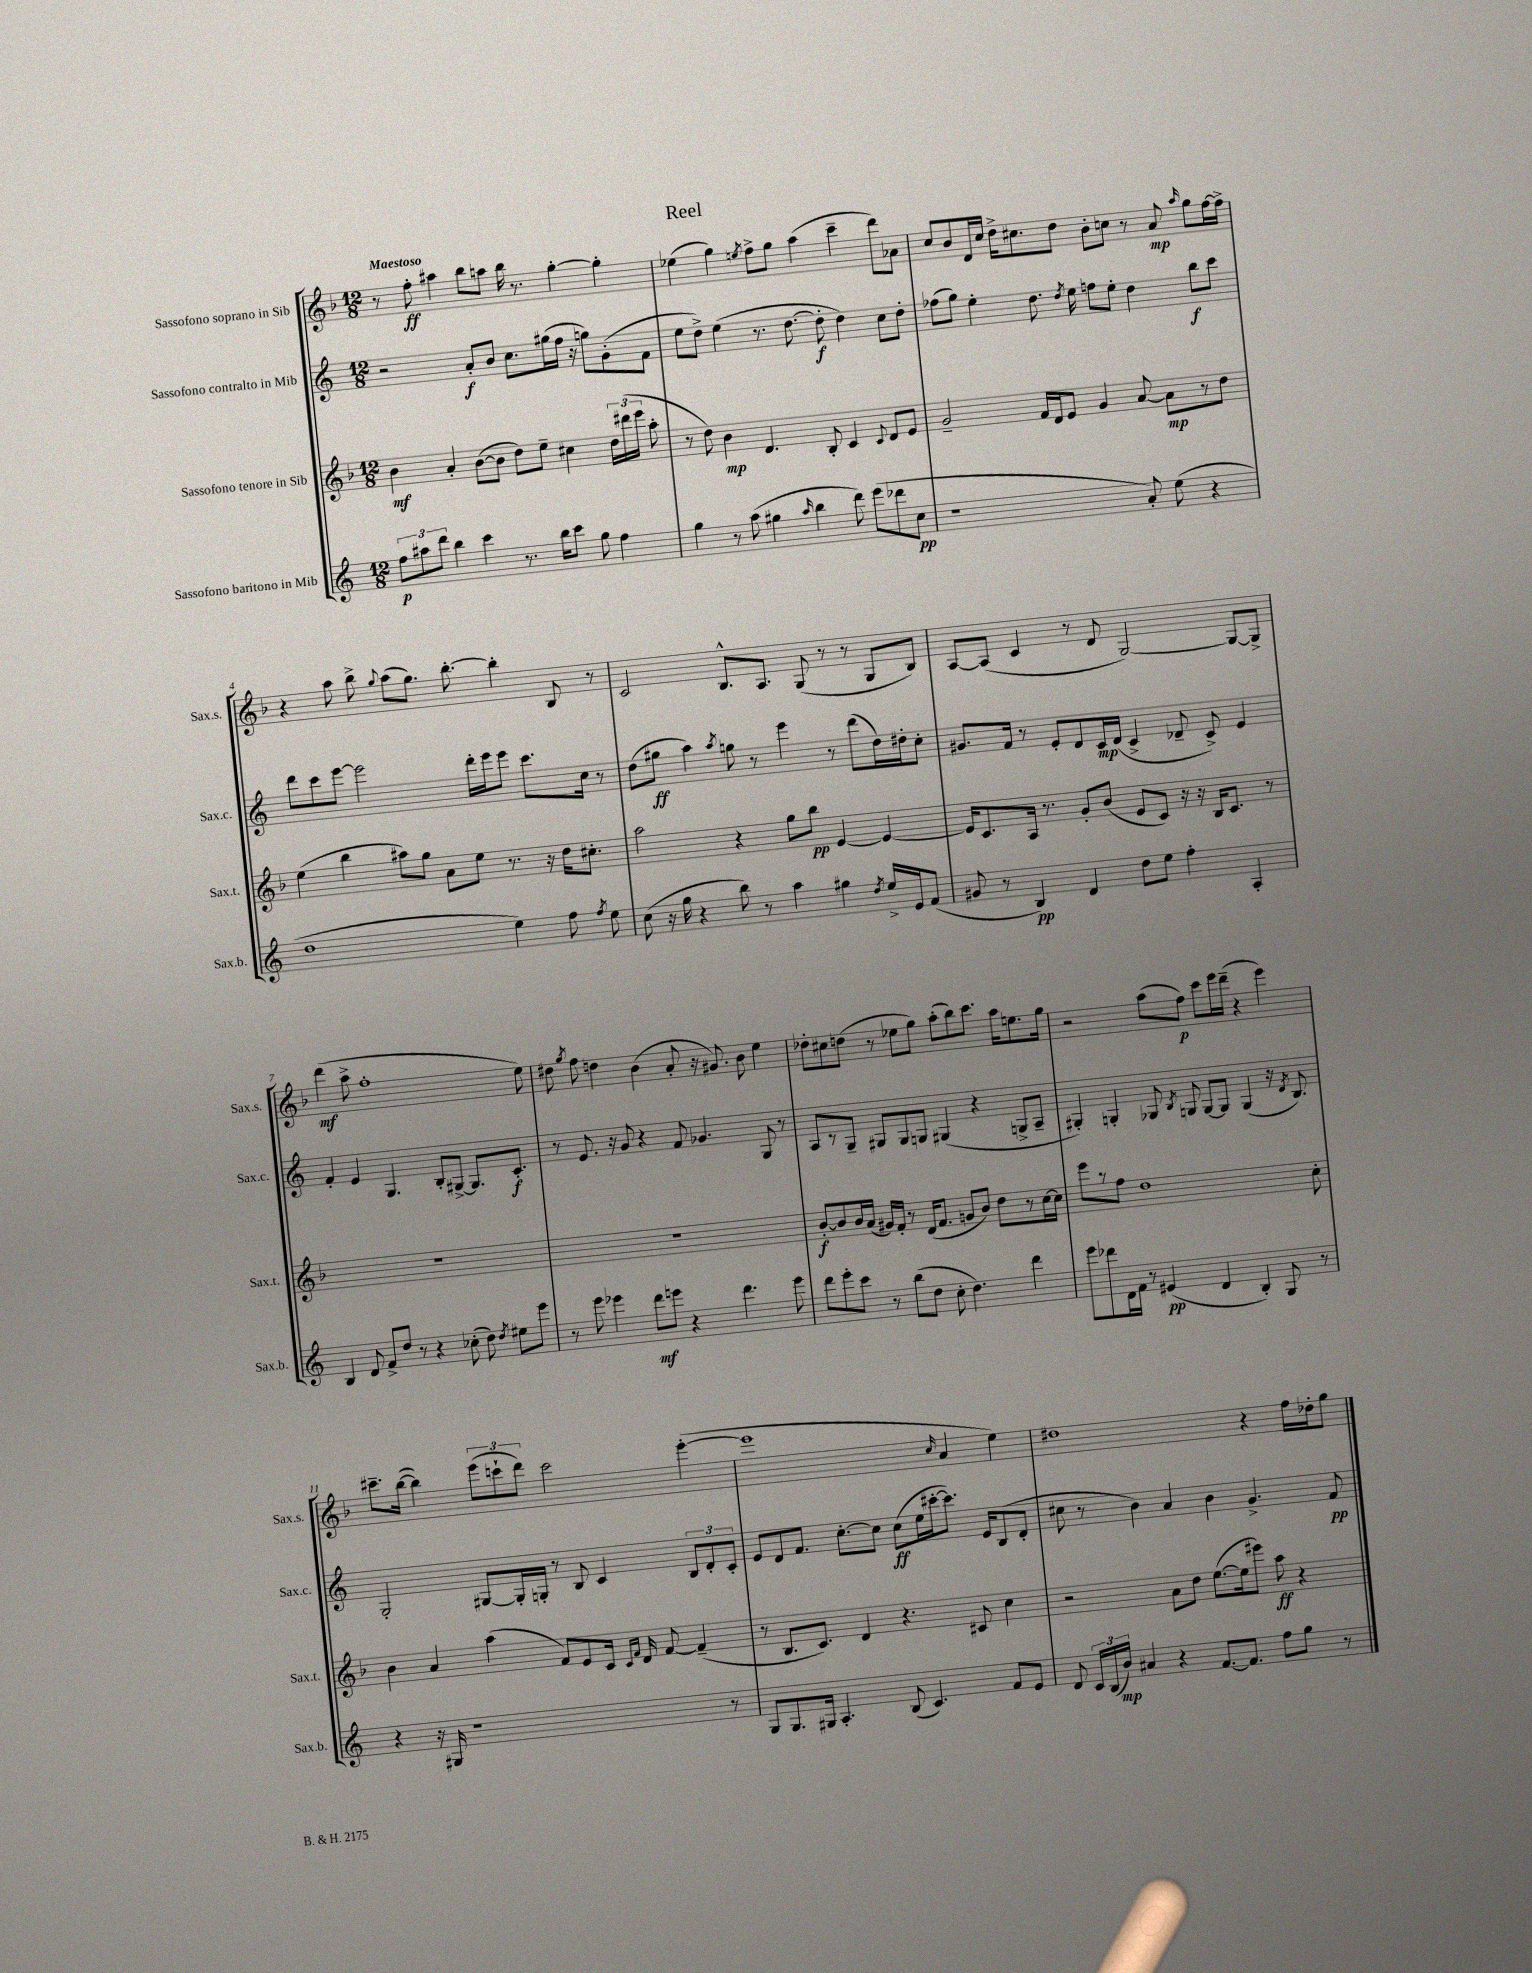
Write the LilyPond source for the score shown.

\header { title = "Reel" }
<<
\new StaffGroup <<
\new Staff = "s0" \with { instrumentName = "Sassofono soprano in Sib" shortInstrumentName = "Sax.s." } {
    \clef treble \key f \major \numericTimeSignature \time 12/8 \tempo "Maestoso"
    \autoBeamOff r8 f''8-.\ff ais''4 bes''8[ a''8] bes''16 r8. g''4~-. g''4-. |
    ees''4( g''4) \acciaccatura { e''8 } f''8[-> g''8] a''4( c'''4-- d'''8[) aes'8] |
    c''8[ bes'8 d'16 c''16] d''16[-> cis''8. d''8] bes'8[-. c''8] r8 a'8\mp \grace { a''16 } g''8[ f''16~ f''16]-> |
    r4 a''8 bes''8-> \appoggiatura { g''8 } a''8[( g''8.]) bes''8.~-. bes''4-. bes8 r8 |
    c'2 bes8.[-^ a8.] g8( r8 r8 g8[ bes8]) |
    a8[~ a8]( c'4 r8 d'8 g2~) g8[~ g8]-> |
    d'''4\mf( a''8-> f''1-. e''8) |
    dis''8 \acciaccatura { g''8 } f''8 d''4 bes'4( a'8-. r16 gis'8.) bes'8 e''4 |
    des''8[-. cis''8 d''8]( r8 ees''8[ g''8]) a''8[-.( bes''8) c'''8.] a''16[ e''8. g''16] |
    r2 a''8[( f''8]\p) c'''8[ e'''16 d'''16]--( r4 e'''4) |
    cis'''8.[-- bes''16]~( bes''4) \tuplet 3/2 { e'''8[( c'''8-! d'''8]) } c'''2 e'''4~-.( |
    e'''1 \grace { c''16 } a'4 e''4) |
    dis''1 r4 f''16[ des''16-. g''8] \bar "|." |
}
\new Staff = "s1" \with { instrumentName = "Sassofono contralto in Mib" shortInstrumentName = "Sax.c." } {
    \clef treble \key c \major \numericTimeSignature \time 12/8
    \autoBeamOff r2 a'8[-.\f b'8] c''8.[ gis''16( f''16] r16 g''8[) g'8-.( f'8] |
    e''8[ d''8]->) e''4( r8. d''8.~ d''8-.\f d''4) c''8[ d''8]-. |
    fes''8[( g''8]) e''4-. d''8. \acciaccatura { d''8 } e''16 f''8[ e''8]-. d''4 b''8[\f c'''8] |
    d'''8[ c'''8 e'''8]~ e'''2 d'''16[-. e'''16 e'''8] c'''8.[ c''16] r8 |
    d''8[( gis''8]\ff a''4) \acciaccatura { a''8 } g''8 r8 e'''4 r8 d'''8[( d''16) dis''16-. c''8]-. |
    gis'8.[ f'16] r8 e'8[-. d'8 c'16\mp d'16]( c'4-> des'8-- c'8->) e'4 |
    f'4-. e'4 g4. b8[-. gis8]~-> gis8.[ c'8.]-.\f |
    r8 e'8. r16 g'8 r4 f'8 ges'4. g8 r8 |
    a8[ r8 g8]-- gis8[ gis8 g8] gis4( r4 g8[-> a8]-- |
    gis4-.) g4-. ges8 \acciaccatura { b8 } g8 g8[~ g8] g4( r16 \acciaccatura { d'8 } b8.) |
    g2-. gis8[~ gis16-. g16]-. r8 b8 c'4 \tuplet 3/2 { b8[ d'8-. c'8]-. } |
    e'8[ d'8 f'8.] c''8.[~-. c''8] c''8[\ff( e''16 cis'''16~-. cis'''8.]) e'16[ b8( d'8]-. |
    cis''8 r8 b'4) a'4 b'4 g'4.-> f'8\pp \bar "|." |
}
\new Staff = "s2" \with { instrumentName = "Sassofono tenore in Sib" shortInstrumentName = "Sax.t." } {
    \clef treble \key f \major \numericTimeSignature \time 12/8
    \autoBeamOff bes'4\mf a'4-. bes'8[~( bes'8] d''8[) e''8]-- cis''4 \tuplet 3/2 { d''16[ dis'''16( e'''16] } a''8-. |
    r8 d''8) bes'4\mp d'4. bes8-. c'4 \appoggiatura { c'8 } d'8[ e'8] |
    g'2-- f'16[ d'16 e'8] g'4 a'8~ a'8[\mp r8 d''8] |
    e''4( bes''4 ais''8[) g''8] a'8[ e''8] r8. r16 d''16[ cis''8.]-. |
    a''2 r4 g''8[ bes''8]\pp e'4~ e'4~ |
    e'16[ c'8. a16] r8. g'8[-. bes'8]( e'8[ c'8]) r16 r16 bes16[ c'8.] r8 |
    R1. |
    r1. |
    bes'8[~-.\f bes'8 bes'16 a'16]( gis'16[) f'16]-. r8 d'16[( f'8.] g'8[ bes'8]) d''8[ r8 c''16~ c''16] |
    e'''8[ r8 f''8] d''1 c''8-. |
    bes'4 a'4 a''4( f'8[) e'8 c'16] \grace { c'16[ f'16] } d'16 f'8~ f'4--( |
    r8 bes8.[ c'8.]) d'4 r4. cis'8 c''4 |
    r2 a'8[ d''8] e''8.[~( e''16 eis'''8]) a''8\ff r4 \bar "|." |
}
\new Staff = "s3" \with { instrumentName = "Sassofono baritono in Mib" shortInstrumentName = "Sax.b." } {
    \clef treble \key c \major \numericTimeSignature \time 12/8
    \autoBeamOff \tuplet 3/2 { f''8[\p ais''8 d'''8] } b''4 c'''4 r8. b''16[ c'''8] g''8 f''4 |
    g''4 r8 a''8( gis''4 \grace { a''16 } b''4 d'''8) e'''8[( des'''8 c''8]\pp |
    r1 a'8-.) e''8( r4 |
    d''1 e''4) f''8 \acciaccatura { f''8 } e''8 |
    c''8( r16 g''16 r4 b''8) r8 a''4 gis''4 \acciaccatura { d''8 } e''16[-> e'16 f'8]( |
    gis'8 r8 b4\pp) d'4 d''8[ e''8] f''4-. a4-. |
    b4 d'8 f'8[-> d''8] r8 r4 ces''8-.( d''8) \acciaccatura { d''8 } eis''8[ e'''8] |
    r8 e'''8 ees'''4 d'''8[\mf e'''8] r4 d'''4. e'''8 |
    d'''8[ e'''8-. c'''8] r8 b''8[( d''8] c''8-. d''4.) d'''4 |
    e'''8[ des'''8 d'16 f'16] r8 eis'4\pp( d'4 b4-.) g8 r8 |
    r4 r16 gis16 r1 r8 |
    g8[ g8. gis16] a4.-. b8( c'4.) f'8[ e'8] |
    d'8 \tuplet 3/2 { c'16[ b16( b'16]\mp) } ais'4 r4 f'8.[~ f'8.] f''8[ g''8] r8 \bar "|." |
}
>>
>>
